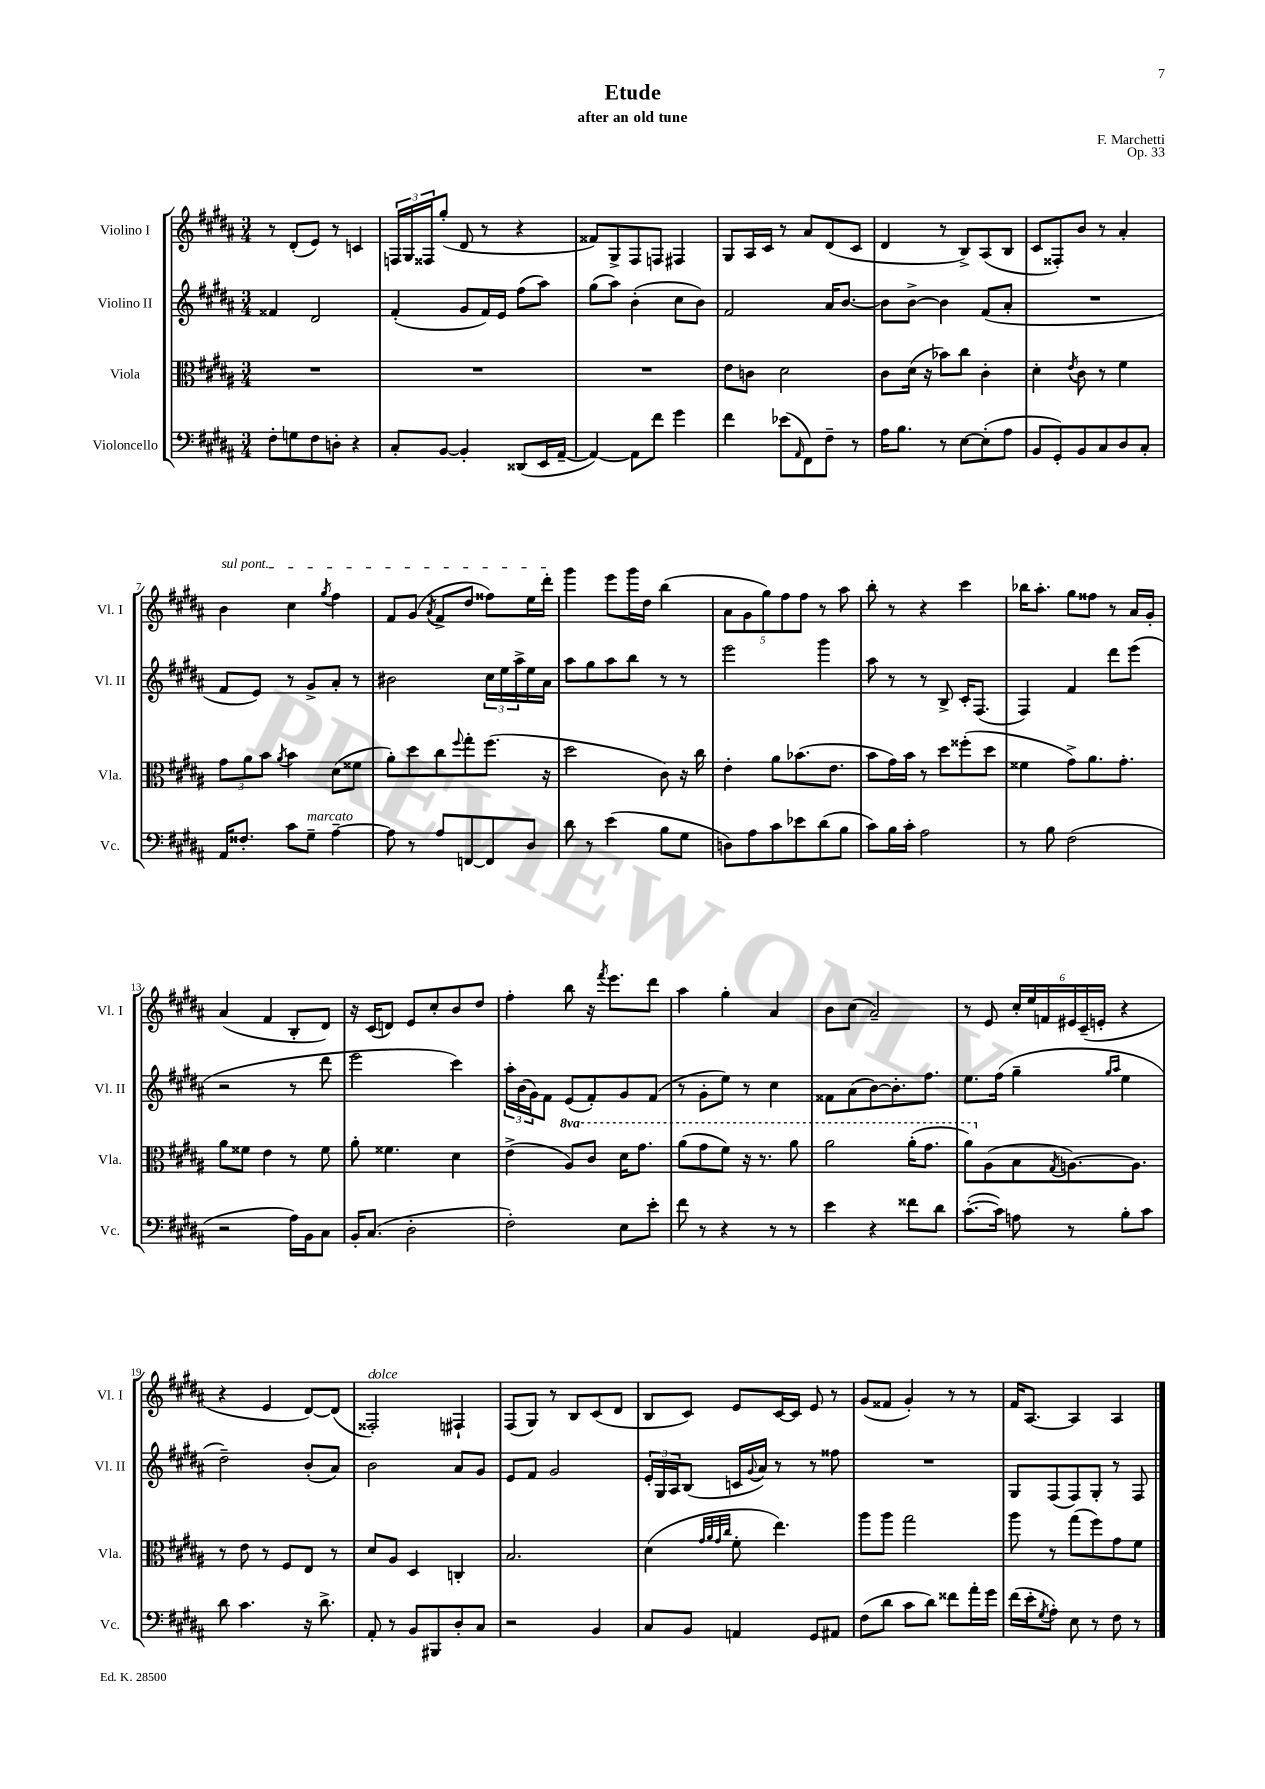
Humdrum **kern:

**kern	**kern	**kern	**kern
*part4	*part3	*part2	*part1
*staff4	*staff3	*staff2	*staff1
*I"Violoncello	*I"Viola	*I"Violino II	*I"Violino I
*I'Vc.	*I'Vla.	*I'Vl. II	*I'Vl. I
*clefF4	*clefC3	*clefG2	*clefG2
*k[f#c#g#d#a#]	*k[f#c#g#d#a#]	*k[f#c#g#d#a#]	*k[f#c#g#d#a#]
*M3/4	*M3/4	*M3/4	*M3/4
=1	=1	=1	=1
8F#'\L	2.r	4f##X/	8r
8Gn\	.	.	(8d#'/L
8F#\	.	2d#/	8e/J)
8Dn'\J	.	.	8r
4r	.	.	4cn/
=2	=2	=2	=2
8C#'/L	2.r	(4f#'/	24Fn/LL
.	.	.	24G#/
.	.	.	24F##X/J
[8BB/J	.	.	(8gg#'/J
4BB'/]	.	8g#/L	8d#/
.	.	16f#/L)	8r
.	.	16e/JJ	.
(8DD##X/L	.	(8ff#\L	4r
16EE/L	.	8aa#\J)	.
[16AA#~/JJ	.	.	.
=3	=3	=3	=3
4AA#/_)	2.r	(8gg#\L	8f##X/L)
.	.	8aa#\J)	8G#^/
8AA#\L]	.	(4b'\	8F#/
8f#\J	.	.	8Fn/J
4g#\	.	8cc#\L	4F#X/
.	.	8b\J)	.
=4	=4	=4	=4
4f#\	8e\L	2f#/	8G#/L
.	8cn\J	.	16A#/L
.	.	.	16c#/JJ
(8e-X\L	2d#\	.	8r
16qqAA#/	.	.	.
8FF#\)	.	.	8a#/L
8F#~\J	.	16a#/KL	(8d#/
.	.	[8.b/J	.
8r	.	.	8c#/J
=5	=5	=5	=5
16A#\KL	8c#\L	8b\L]	4d#/
8.B\J	.	.	.
.	(16d#\Jk	[8b^\J	.
.	16r	.	.
8r	8b-X\L)	4b\]	8r
[8E\L	8cc#\J	.	8B^/L)
(8E'\]	4c#'\	(8f#/L	(8A#/
8A#\J	.	8a#'/J	8B/J
=6	=6	=6	=6
8BB/L	4d#'\	2.r	8c#/L
8GG#'/)	.	.	8F##X'/)
.	8qe/	.	.
8BB/	8c#\	.	8b/J
8C#/	8r	.	8r
8D#/	4f#\	.	4a#'/
8C#'/J	.	.	.
!!LO:LB:g=z
=7	=7	=7	=7
!	!	!	!LO:TX:a:i:t=sul pont.
16AA#/KL	12g#\L	8f#/L	4b\
8.F##X'/J	.	.	.
.	12a#\	.	.
.	.	8e/J)	.
.	12b\J	.	.
.	8qa#/	.	.
8c#\L	4b\	8r	4cc#\
!LO:TX:a:i:t=marcato	!	!	!
8G#~\J	.	8g#^/L	.
.	.	.	8qgg#/
[4A#~\	(8d#\L	8a#'/J	4ff#\
.	8f##X\J	8r	.
=8	=8	=8	=8
8A#\]	8a#'\L)	2b#X\	8f#/L
8r	8dd#\	.	(8g#/J
.	.	.	8qa#/
8A#/L	8cc#\	.	8f#^/L
.	8qqff#/	.	.
[8FFn/	8gg#'\	.	8dd#/J
8FF/]	(8.ff#\J	24cc#\LL	8ff##X\L)
.	.	24ee\	.
.	.	24aa#^\	.
8D#/J	.	16ee\	16ee\L
.	16r	16a#\JJ	16ddd#'\JJ
=9	=9	=9	=9
8d#\	2dd#\	8aa#\L	4ggg#\
8r	.	8gg#\	.
(4e\	.	8aa#\	8eee\L
.	.	8bb\J	16ggg#\L
.	.	.	16dd#\JJ
8B\L	8c#\)	8r	(4bb\
8G#\J	16r	8r	.
.	16cc#\	.	.
=10	=10	=10	=10
8Dn\L)	4e'\	2eee\	10a#\L
.	.	.	10g#\
8A#\	.	.	.
.	.	.	10gg#\)
8c#\	8a#\L	.	.
.	.	.	10ff#\
8e-X\	(8.b-X\	.	.
.	.	.	10ff#\J
(8d#\	.	4ggg#\	8r
.	8.e\J	.	.
8B\J	.	.	8aa#\
=11	=11	=11	=11
8c#\L)	8b\L	8aa#\	8bb'\
16B\L	16g#\L)	8r	8r
16c#'\JJ	16b\JJ	.	.
2A#\	8r	8r	4r
.	8dd#\L	8B^/	.
.	(8ff##X'\	16c#'/KL	4ccc#\
.	.	(8.F#/J	.
.	8dd#\J	.	.
=12	=12	=12	=12
8r	4f##X\	4F#/)	16bb-X\KL
.	.	.	8.aa#'\J
8B\	.	.	.
(2F#\	8g#^\L)	4f#/	8gg#\L
.	8.a#\	.	8ff##X\J
.	.	8ddd#\L	8r
.	8.g#'\J	.	.
.	.	(8eee\J	16a#/LL
.	.	.	16g#'/JJ
!!LO:LB:g=z
=13	=13	=13	=13
2r	8a#\L	2r	(4a#/
.	8f##X\J	.	.
.	4e\	.	4f#/
16A#\LL)	8r	8r	8B'/L
16BB\J	.	.	.
8C#\J	8f##\	8ddd#\	8d#/J)
=14	=14	=14	=14
16BB'/KL	8a#'\	2eee\	16r
(8.C#/J	.	.	(16c#/KL
.	4.f##X\	.	8dn/J)
2D#'\	.	.	8e/L
.	.	.	8cc#'/
.	4d#\	4ccc#\)	8b/
.	.	.	8dd#/J
=15	=15	=15	=15
2F#'\)	(4e^\	24aa#'\LL	4ff#'\
.	.	(24b\	.
.	.	24g#\J)	.
.	.	8f#\J	.
*	*8va	*	*
.	8a#/L)	(8e/L	8bb\
.	8cc#/J	8f#'/)	16r
.	.	.	8qfff#/
.	.	.	8.eee\L
8E\L	16dd#\KL	8g#/	.
.	8.gg#\J	.	.
8e'\J	.	(8f#/J	8ddd#\J
=16	=16	=16	=16
8f#\	(8aa#\L	8r	4aa#\
8r	8gg#\	8g#'\L	.
4r	8ff#\J)	8ee\J)	4gg#'\
.	16r	8r	.
.	8.r	.	.
8r	.	4cc#\	4a#/
8r	8aa#\	.	.
=17	=17	=17	=17
4e\	2aa#\	8f##X\L	8b\L
.	.	(8a#\	(8cc#\J
4r	.	[8b\)	2a#~/)
.	.	8.b'\]	.
8f##X\L	(16aa#'\KL	.	.
.	8.gg#\J	8.ff#\J	.
8d#\J	.	.	.
=18	=18	=18	=18
([8.c#'\L	8aa#\L)	8.ee\L	8r
*	*X8va	*	*
.	(8A#\	.	8e/
16c#\Jk])	.	(16ff#\Jk	.
8An\	8B\	4gg#~\	24cc#'/LL
.	.	.	24ee/
.	.	.	24fn/
.	8qG#/	.	.
8r	[8.An\)	.	24e#X/
.	.	.	(24c#~/
.	.	.	24en'/JJ
.	.	16qqgg#/LL	.
.	.	16qqaa#/JJ	.
8B'\L	.	4ee\	4r
.	8.A\J]	.	.
8c#\J	.	.	.
!!LO:LB:g=z
=19	=19	=19	=19
8d#\	8r	2dd#~\)	4r
4.c#\	8e\	.	.
.	8r	.	4e/
.	8F#/L	.	.
16r	8E/J	(8b'/L	[8d#/L)
8.d#^\	.	.	.
.	8r	8a#/J)	(8d#/J]
=20	=20	=20	=20
!	!	!	!LO:TX:a:i:t=dolce
8AA#'/	8d#/L	2b\	2F##X'/)
8r	8A#/J	.	.
8BB/L	4D#/	.	.
8BBB#X/	.	.	.
8D#'/	4Cn'/	8a#/L	4F#X`/
8C#/J	.	8g#/J	.
=21	=21	=21	=21
2r	2.B/	8e/L	(8F#/L
.	.	8f#/J	8G#/J)
.	.	2g#/	8r
.	.	.	8B/L
4BB/	.	.	(8c#/
.	.	.	8d#/J
=22	=22	=22	=22
8C#/L	(4d#\	24e'/LL	8B/L
.	.	24G#/	.
.	.	24A#/J	.
8BB/J	.	(8B/J	8c#/J)
.	32qqg#/LLL	.	.
.	32qqa#/	.	.
.	32qqg#/	.	.
.	32qqcc#/JJJ	.	.
4AAn/	8f#'\	16cn/LL	8e/L
.	.	8qqg#/	.
.	.	16a#/JJ)	.
.	4.ee\)	8r	[16c#/L
.	.	.	16c#/JJ]
8GG#/L	.	8r	8e/
8AA#X/J	.	8ff##X\	8r
=23	=23	=23	=23
(8F#\L	8aa#\L	2.r	(8g#/L
8d#\J	8aa#\J	.	8f##X/J
8c#\L	2gg#\	.	4g#'/)
8d#\J)	.	.	.
8f##X\L	.	.	8r
16a#'\L	.	.	8r
16g#\JJ	.	.	.
=24	=24	=24	=24
(16f#\LL	8aa#\	8G#/L	16f#/KL
16e'\J	.	.	[8.A#/J
8qG#/	.	.	.
8A#'\J)	8r	(8F#/	.
8E\	(8gg#\L	8F#/)	4A#/]
8r	8ff#\)	8G#'/J	.
8F#\	8g#\	8r	4A#/
8r	8f#\J	8F#/	.
==	==	==	==
*-	*-	*-	*-
